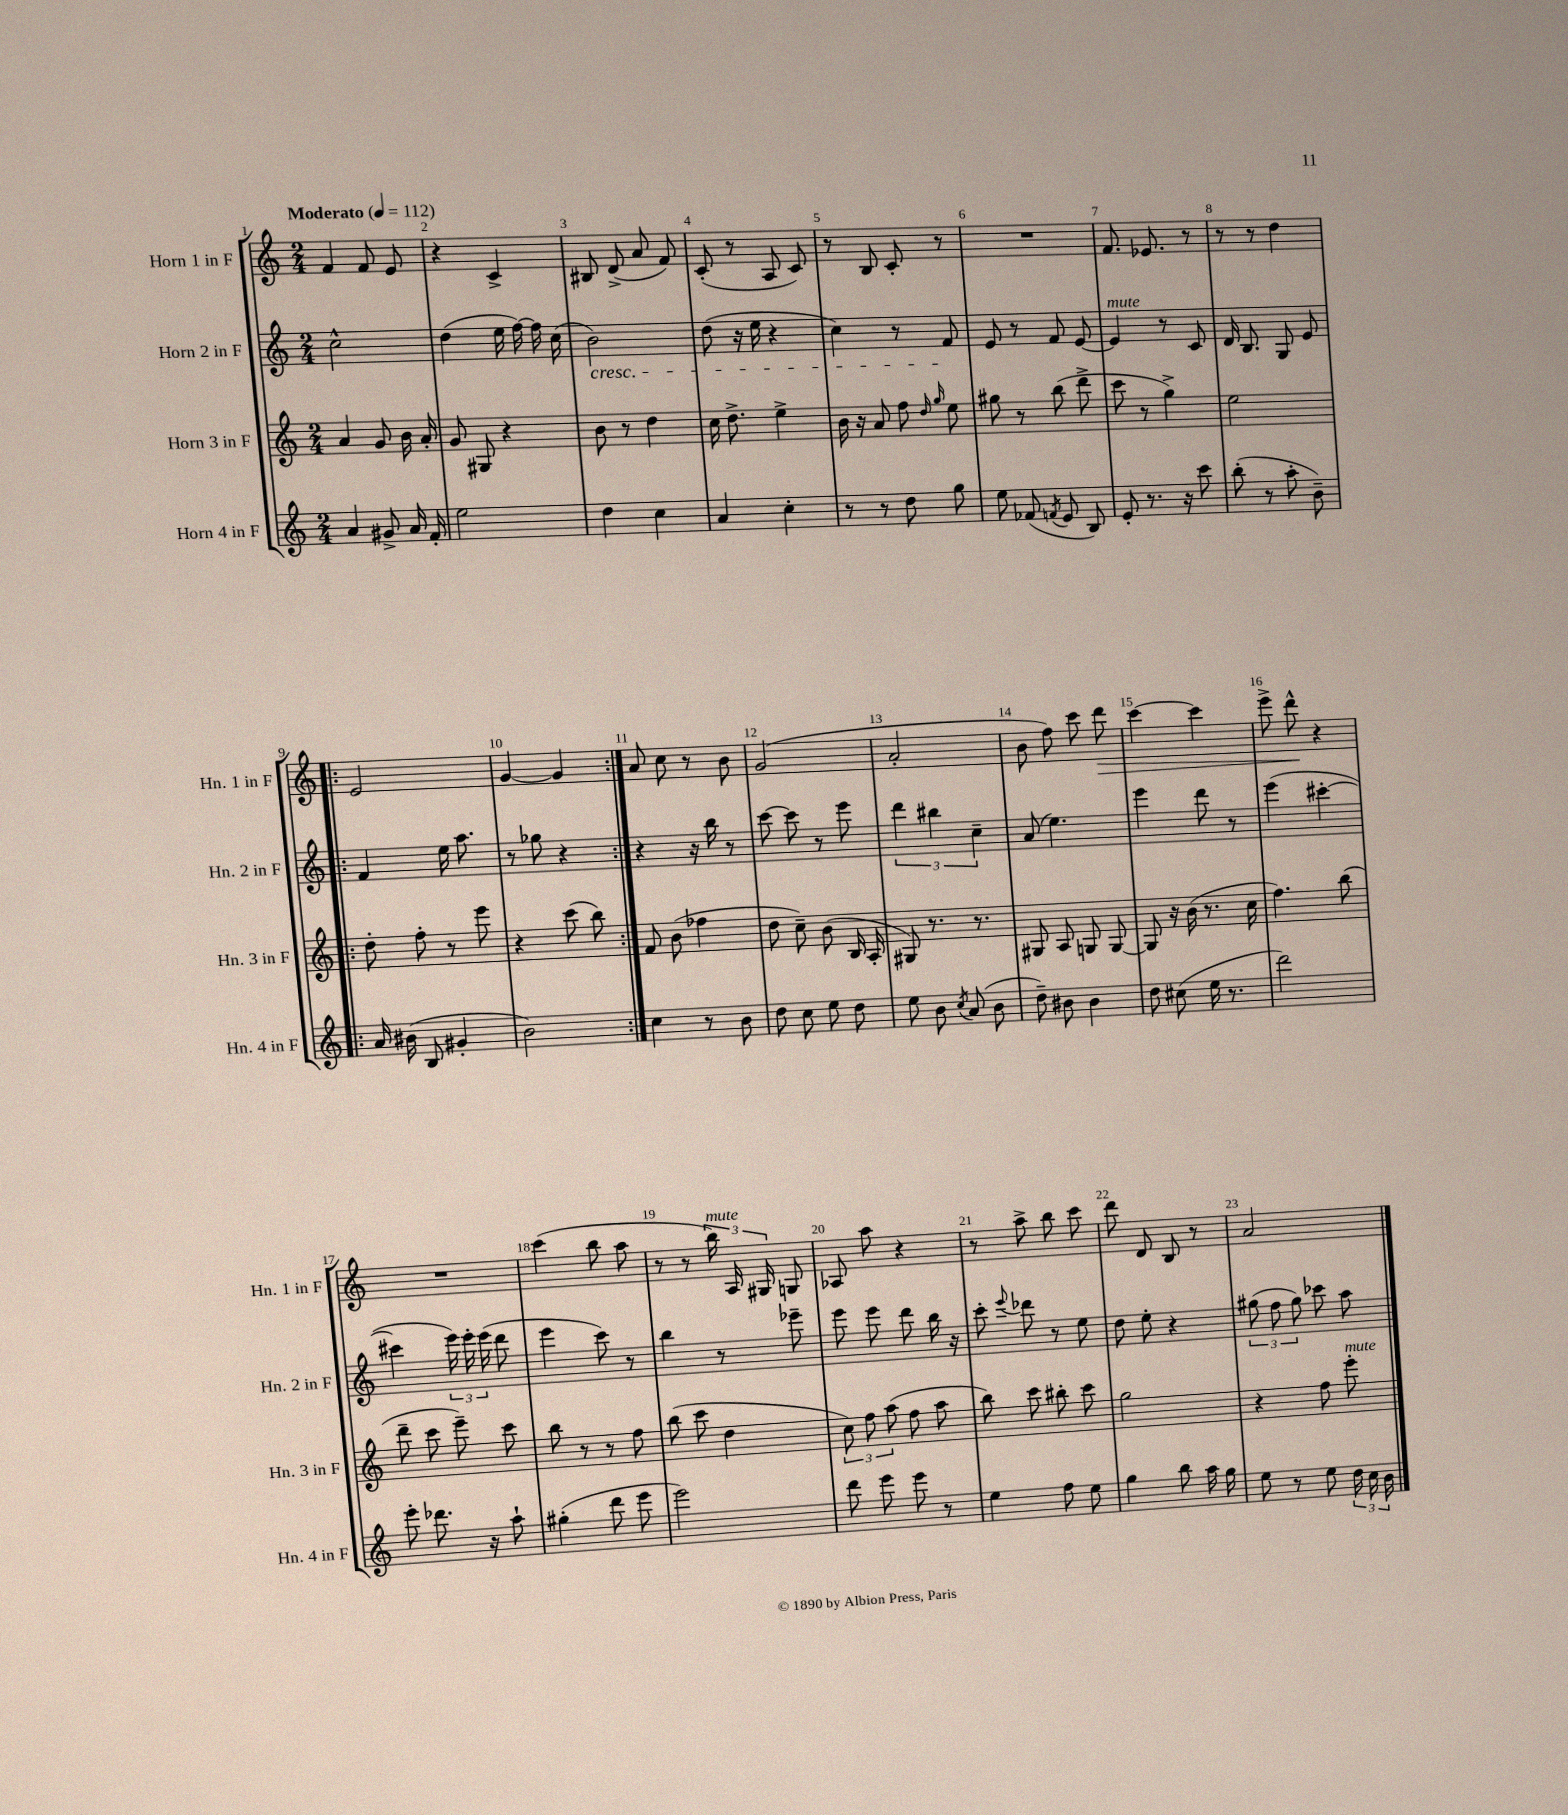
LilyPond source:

<<
\new StaffGroup <<
\new Staff = "s0" \with { instrumentName = "Horn 1 in F" shortInstrumentName = "Hn. 1 in F" } {
    \clef treble \key c \major \numericTimeSignature \time 2/4 \tempo "Moderato" 4 = 112
    \autoBeamOff f'4 f'8 e'8 |
    r4 c'4-> |
    bis8 d'8->( a'8 f'8) |
    c'8-.( r8 a8 c'8) |
    r8 b8 c'8-. r8 |
    R2 |
    f'8. ees'8. r8 |
    r8 r8 d''4 |
    \repeat volta 2 { e'2 |
    g'4~ g'4 | }
    a'8 c''8 r8 b'8 |
    g'2( |
    a'2-. |
    b'8 f''8) c'''8 d'''8\> |
    c'''4~ c'''4 |
    e'''8-> d'''8-^\! r4 |
    R2 |
    c'''4( b''8 a''8 |
    r8 r8 \tuplet 3/2 { b''16^\markup { \italic "mute" }) a16 gis16 } g8 |
    aes8 a''8 r4 |
    r8 a''8-> b''8 c'''8 |
    d'''8 d'8 b8 r8 |
    a'2 \bar "|." |
}
\new Staff = "s1" \with { instrumentName = "Horn 2 in F" shortInstrumentName = "Hn. 2 in F" } {
    \clef treble \key c \major \numericTimeSignature \time 2/4
    \autoBeamOff c''2-^ |
    d''4( e''16 f''16~) f''16 c''16( |
    b'2\cresc) |
    d''8( r16 e''16 r4 |
    c''4) r8 f'8\! |
    e'8 r8 f'8 e'8~ |
    e'4^\markup { \italic "mute" } r8 c'8 |
    d'16 b8. g8 e'8 |
    \repeat volta 2 { f'4 e''16 a''8. |
    r8 ges''8 r4 | }
    r4 r16 b''16 r8 |
    c'''8~ c'''8 r8 e'''8 |
    \tuplet 3/2 { d'''4 bis''4 c''4-- } |
    a'8( e''4.) |
    e'''4 d'''8 r8 |
    e'''4( cis'''4~-. |
    cis'''4 \tuplet 3/2 { e'''16) e'''16-. e'''16( } d'''8 |
    e'''4 c'''8) r8 |
    b''4 r8 ees'''8-- |
    e'''8 e'''8 d'''8 b''16 r16 |
    c'''8-. \appoggiatura { e'''8 } des'''8 r8 e''8 |
    d''8 e''8-. r4 |
    \tuplet 3/2 { gis''8( f''8 gis''8) } ces'''8 a''8 \bar "|." |
}
\new Staff = "s2" \with { instrumentName = "Horn 3 in F" shortInstrumentName = "Hn. 3 in F" } {
    \clef treble \key c \major \numericTimeSignature \time 2/4
    \autoBeamOff a'4 g'8 b'16 a'16-. |
    g'8 gis8 r4 |
    b'8 r8 d''4 |
    c''16 d''8.-> e''4-> |
    b'16 r16 a'8 f''8 \grace { d''16 g''16 } e''8 |
    gis''8 r8 b''8( d'''8-> |
    c'''8 r8 g''4->) |
    e''2 |
    \repeat volta 2 { d''8-. f''8-. r8 e'''8 |
    r4 c'''8( b''8) | }
    f'8 b'8( fes''4 |
    d''8 c''8--) b'8( b16 a16-. |
    gis8) r8. r8. |
    gis8 a8 g8 g8~ |
    g8 r16 b'16( r8. c''16 |
    f''4.) b''8( |
    d'''8-- c'''8 e'''8--) c'''8 |
    b''8 r8 r8 f''8 |
    b''8( c'''8 d''4 |
    \tuplet 3/2 { c''8) f''8 a''8( } f''8 a''8 |
    b''8) c'''8 bis''8-. c'''8 |
    g''2 |
    r4 f''8 e'''8-.^\markup { \italic "mute" } \bar "|." |
}
\new Staff = "s3" \with { instrumentName = "Horn 4 in F" shortInstrumentName = "Hn. 4 in F" } {
    \clef treble \key c \major \numericTimeSignature \time 2/4
    \autoBeamOff a'4 gis'8-> a'16 f'16-. |
    e''2 |
    d''4 c''4 |
    a'4 c''4-. |
    r8 r8 d''8 g''8 |
    e''8 fes'8( \acciaccatura { f'8 } e'8 b8) |
    e'8-. r8. r16 c'''8 |
    b''8-.( r8 a''8-. b'8--) |
    \repeat volta 2 { a'16 bis'16( b8 gis'4-. |
    b'2) | }
    c''4 r8 b'8 |
    d''8 c''8 e''8 d''8 |
    e''8 b'8 \acciaccatura { c''8 } a'8( b'8 |
    d''8--) bis'8 bis'4 |
    d''8 cis''8( e''16 r8. |
    d'''2) |
    e'''8-. des'''8. r16 a''8-! |
    gis''4-.( d'''8 e'''8 |
    e'''2) |
    d'''8 e'''8 e'''8 r8 |
    e''4 f''8 e''8 |
    g''4 b''8 a''16 g''16 |
    e''8 r8 e''8 \tuplet 3/2 { d''16 c''16 b'16 } \bar "|." |
}
>>
>>
\layout { \context { \Score \override BarNumber.break-visibility = ##(#f #t #t) barNumberVisibility = #all-bar-numbers-visible } }
